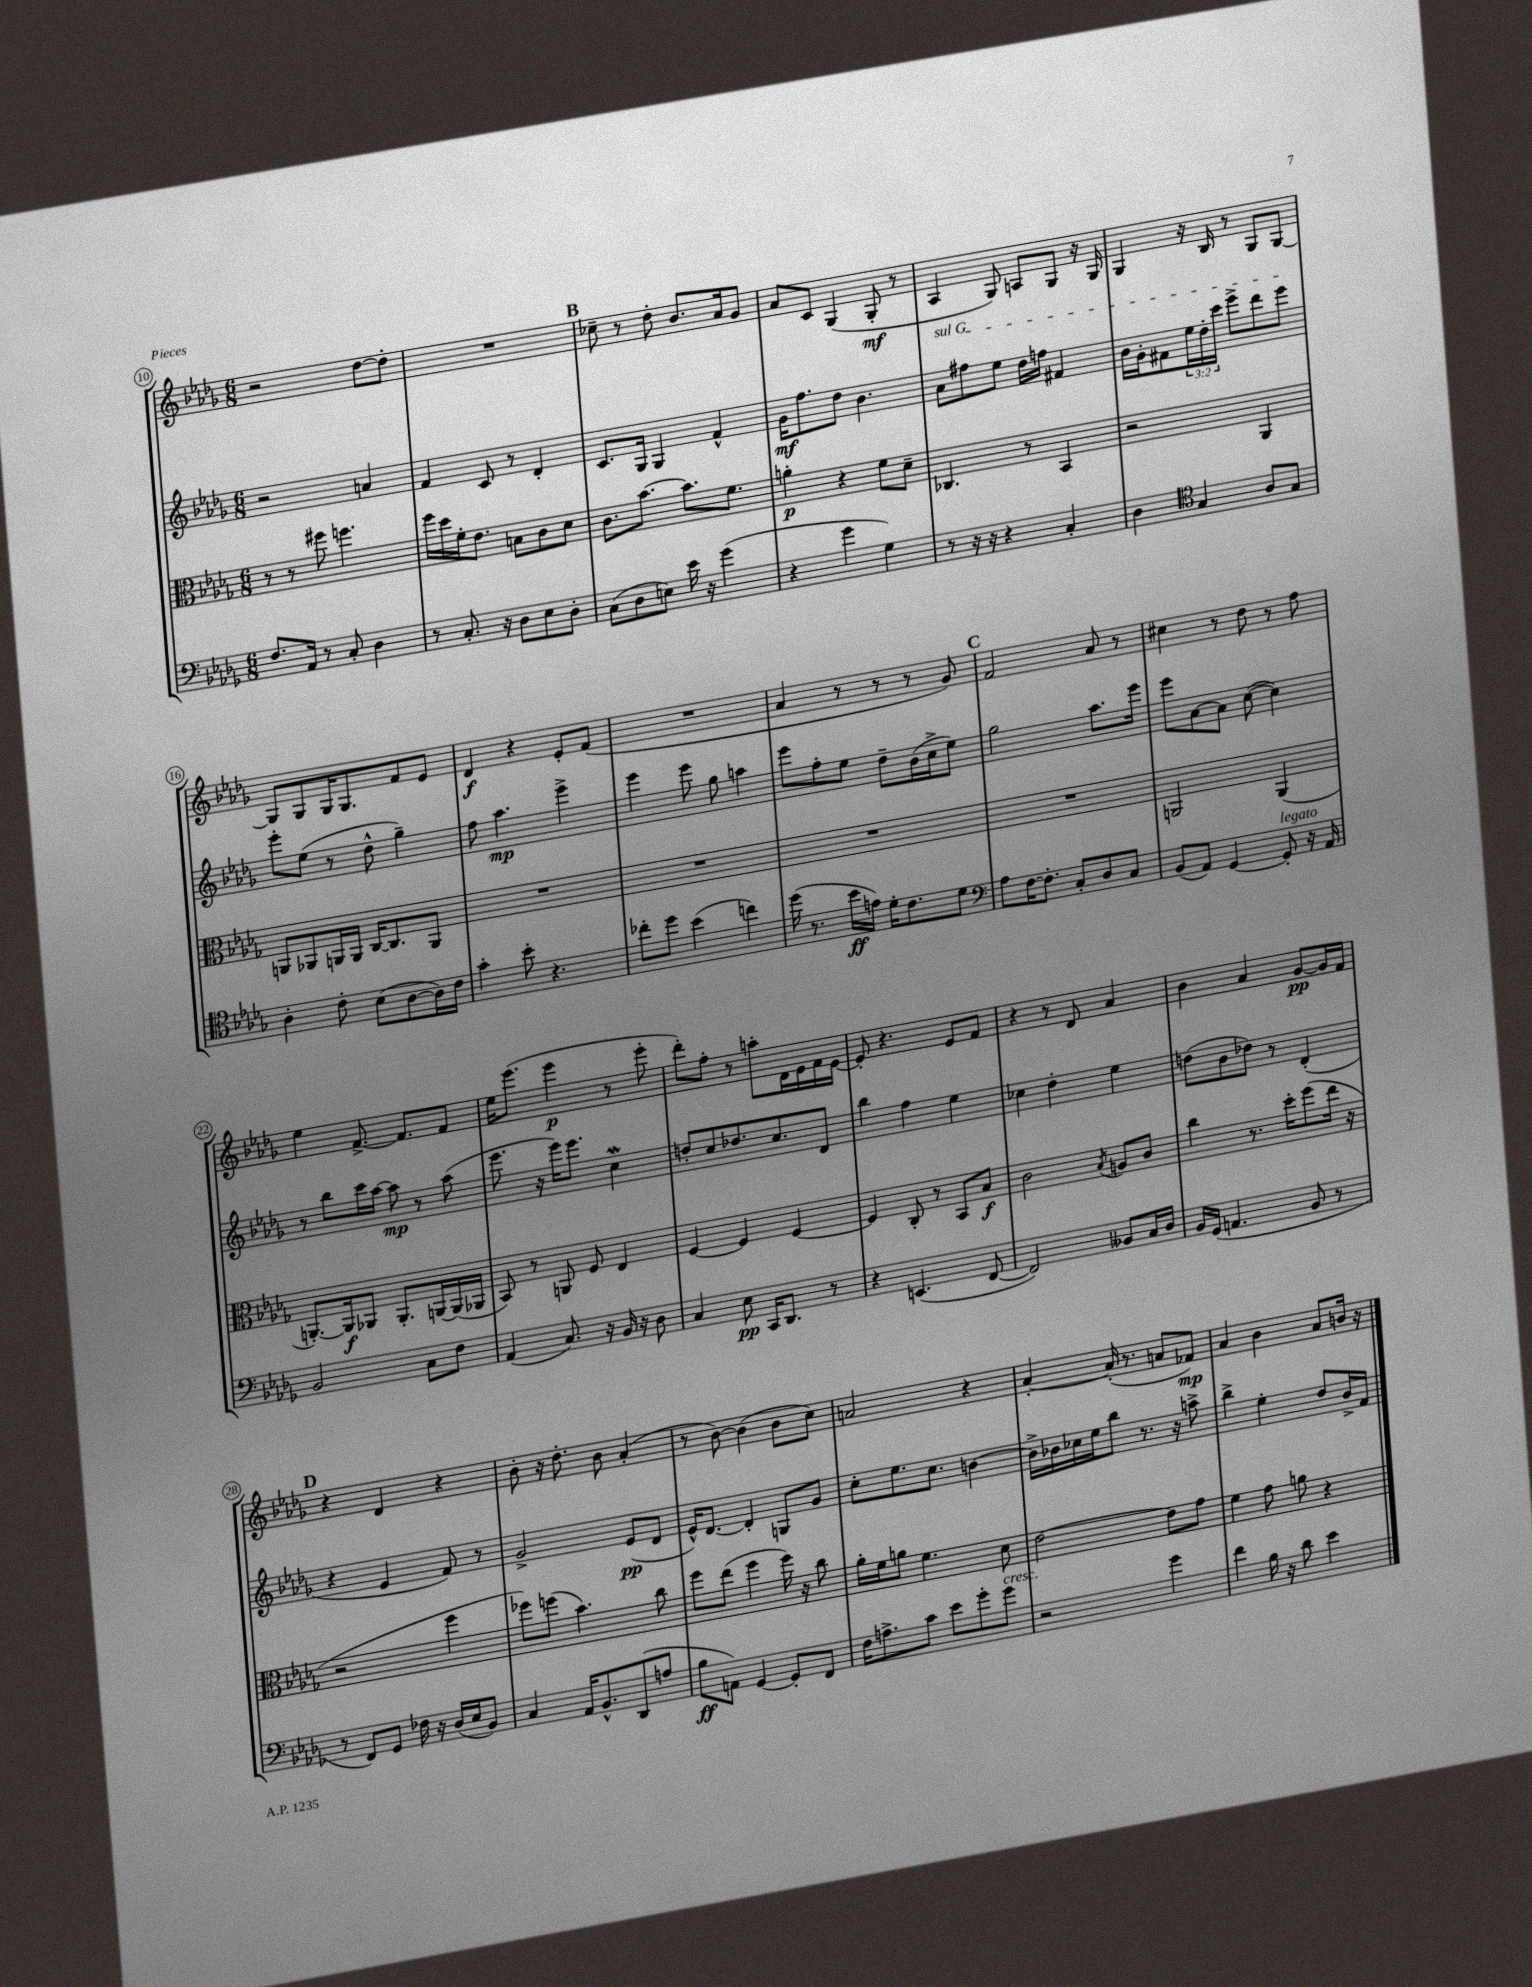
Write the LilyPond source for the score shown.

<<
\new StaffGroup <<
\new Staff = "s0" {
    \clef treble \key des \major \numericTimeSignature \time 6/8
    r2 des''8~ des''8-. |
    R2. |
    \mark \markup { \bold "B" } ces''8-- r8 des''8-. bes'8. aes'16 ges'8 |
    aes'8 c'8 ges4( ges8-.\mf r8 |
    aes4 ges8) a8 ges8 r16 ges16 |
    ges4 r16 bes16 r8 ges8 ges8~ |
    ges8 ges8 ges16 ges8. f'8 ees'8 |
    des'4\f r4 ees'8-. f'8( |
    R2. |
    aes'4 r8 r8 r8 ges'8) |
    \mark \markup { \bold "C" } f'2 aes'8 r8 |
    cis''4 r8 des''8 r8 f''8 |
    ees''4 f'8.~-> f'8. f'8 |
    ees''16 ees'''8.( ees'''4\p r8 ees'''8-. |
    des'''8-.) f''8-. r8 a''8-. des'16 ees'16 f'16 ees'16~ |
    ees'8-. r4. ees'8 f'8 |
    r4 r8 des'8 aes'4 |
    bes'4 aes'4 ges'8~\pp ges'16 f'16 |
    \mark \markup { \bold "D" } r4 des'4 r4 |
    bes'8-. r16 des''8.-. bes'8 aes'4-.( |
    r8 bes'8~) bes'4( bes'8 c''8) |
    a'2 r4 |
    aes'4~-. aes'16-.( r8. a'8 fes'8\mp) |
    aes'4 bes'4 aes'8 b'16 r16 \bar "|." |
}
\new Staff = "s1" {
    \clef treble \key des \major \numericTimeSignature \time 6/8 \override Staff.TupletNumber.text = #tuplet-number::calc-fraction-text
    r2 a'4 |
    f'4 c'8 r8 des'4-. |
    \mark \markup { \bold "B" } c'8. ges16 ges4 f'4-^ |
    ges'16\mf f''8. des''8 bes'4. |
    \once \override TextSpanner.bound-details.left.text = \markup { \italic "sul G" } aes'8\startTextSpan fis''8 ees''8 des''16 f''16 fis'4 |
    bes'16 ges'16-. fis'8 \tuplet 3/2 { ees''16 des''16-. c'''16 } ees'''8-> des'''8 ees'''8\stopTextSpan |
    ees'''8-. ees''8( r8 des''8-^ ges''4--) |
    f''8 aes''4.\mp ees'''4-> |
    ees'''4 ees'''8 ges''8 a''4 |
    ees'''8 f''8-. ees''8 des''8-- bes'16( c''16-> ees''8) |
    \mark \markup { \bold "C" } ges''2 aes''8. ees'''16 |
    ees'''8 aes'8~ aes'8 c''8~( c''4) |
    r8 bes''8 c'''16 aes''16~ aes''8\mp r8 aes''8( |
    ees'''8. r16 ees'''16) ees'''8. c''4\mordent |
    d''8-. c''8 des''8. c''8. des'8 |
    bes''4 f''4 ees''4 |
    ces''4 des''4-. ees''4 |
    d''8( bes'8 des''8) r8 des'4-.( |
    \mark \markup { \bold "D" } r4 ees'4 f'8) r8 |
    ges'2-> ees'8\pp( des'8 |
    ees'16-^) des'8.~ des'4-. g8 ges'8 |
    c''8-. ees''8. c''8. b'4~ |
    b'16-> bes'16 ces''16 ees''16 bes''8 r8. r16 a''8-> |
    bes''4-> ees''4-. des''8 bes'16-> f'16 \bar "|." |
}
\new Staff = "s2" {
    \clef alto \key des \major \numericTimeSignature \time 6/8
    r8 r8 fis''8 f''4. |
    f''16 des''16 f'16-. ees'8. b8 c'8 des'8 |
    \mark \markup { \bold "B" } c'8. bes'8.~ bes'8. f'8. |
    a'4-.\p r4 f'8 des'8-- |
    ces4. r8 bes,4 |
    r2 aes,4 |
    a,8 aes,8 a,16 a,16 c16~ c8. a,8 |
    R2. |
    R2. |
    R2. |
    \mark \markup { \bold "C" } R2. |
    a,2 a,4( |
    a,8.~-.) a,16\f aes,8 aes,8.-. a,16~ a,16( aes,16 |
    bes,8) r8 a,8 f8 ees4 |
    f4~ f4 f4~ |
    f4 c8-. r8 bes,8 bes8\f |
    c'2 \acciaccatura { bes8 } a8 c'8 |
    c''4 r8. des''16-. f''8( ees''16 r16 |
    \mark \markup { \bold "D" } r2 f''4 |
    fes''8) f''8( bes'4.) c''8 |
    f''8 ees''8( f''4 f''16) r16 c''8 |
    aes'16-. f'16 a'8 f'4. des'8 |
    ees'2~ ees'8 ges'8 |
    f'4 ges'8 a'8 r4 \bar "|." |
}
\new Staff = "s3" {
    \clef bass \key des \major \numericTimeSignature \time 6/8
    f8. aes,16 r8 c8-. des4 |
    r8 c8.-. r16 des8 ees8 des8-. |
    \mark \markup { \bold "B" } c8( des8 e8) ees'16 r16 ges'4( |
    r4 ges'4 ges4) |
    r8 r16 r16 r4 c4-. |
    des4 \clef tenor ges4 aes8 ges8 |
    aes4-. c'8-. bes8( aes8~ aes16) c'16 |
    ges'4-. bes'8-. r4. |
    ces''8-. des''8 bes'4( c''4) |
    des''16( r8. bes'16\ff e'16) des'16-. c'8. des'8 |
    \mark \markup { \bold "C" } \clef bass aes8 f16~ f8.-. c8-. des8 c8 |
    bes,8( aes,8) ges,4~ ges,8-.^\markup { \italic "legato" } r16 aes,16 |
    bes,2 c8 f8 |
    aes,4( c8.) r16 bes,16 r16 des8 |
    c4 ees8\pp c,16 des,8. r8 |
    r4 e,4.( f,8~ |
    f,2) beses,8 c16 des16 |
    bes,16 ges,16( a,4. bes,8 r8 |
    \mark \markup { \bold "D" } r8 f,8) ges,8 fes16 r16 des16( ees16 bes,8) |
    c4 aes,16 bes,8.-^ des,8( a8 |
    bes8\ff a,8) ges,4~ ges,8-. f,8 |
    f16 a8.-> c'8 ees'8 ges'8-. ges'8^\markup { \italic "cresc." } |
    r2 ges'4 |
    f'4 bes16 r16 des'8 ees'4 \bar "|." |
}
>>
>>
\layout { \context { \Score currentBarNumber = #10 \override BarNumber.stencil = #(make-stencil-circler 0.1 0.3 ly:text-interface::print) } }
